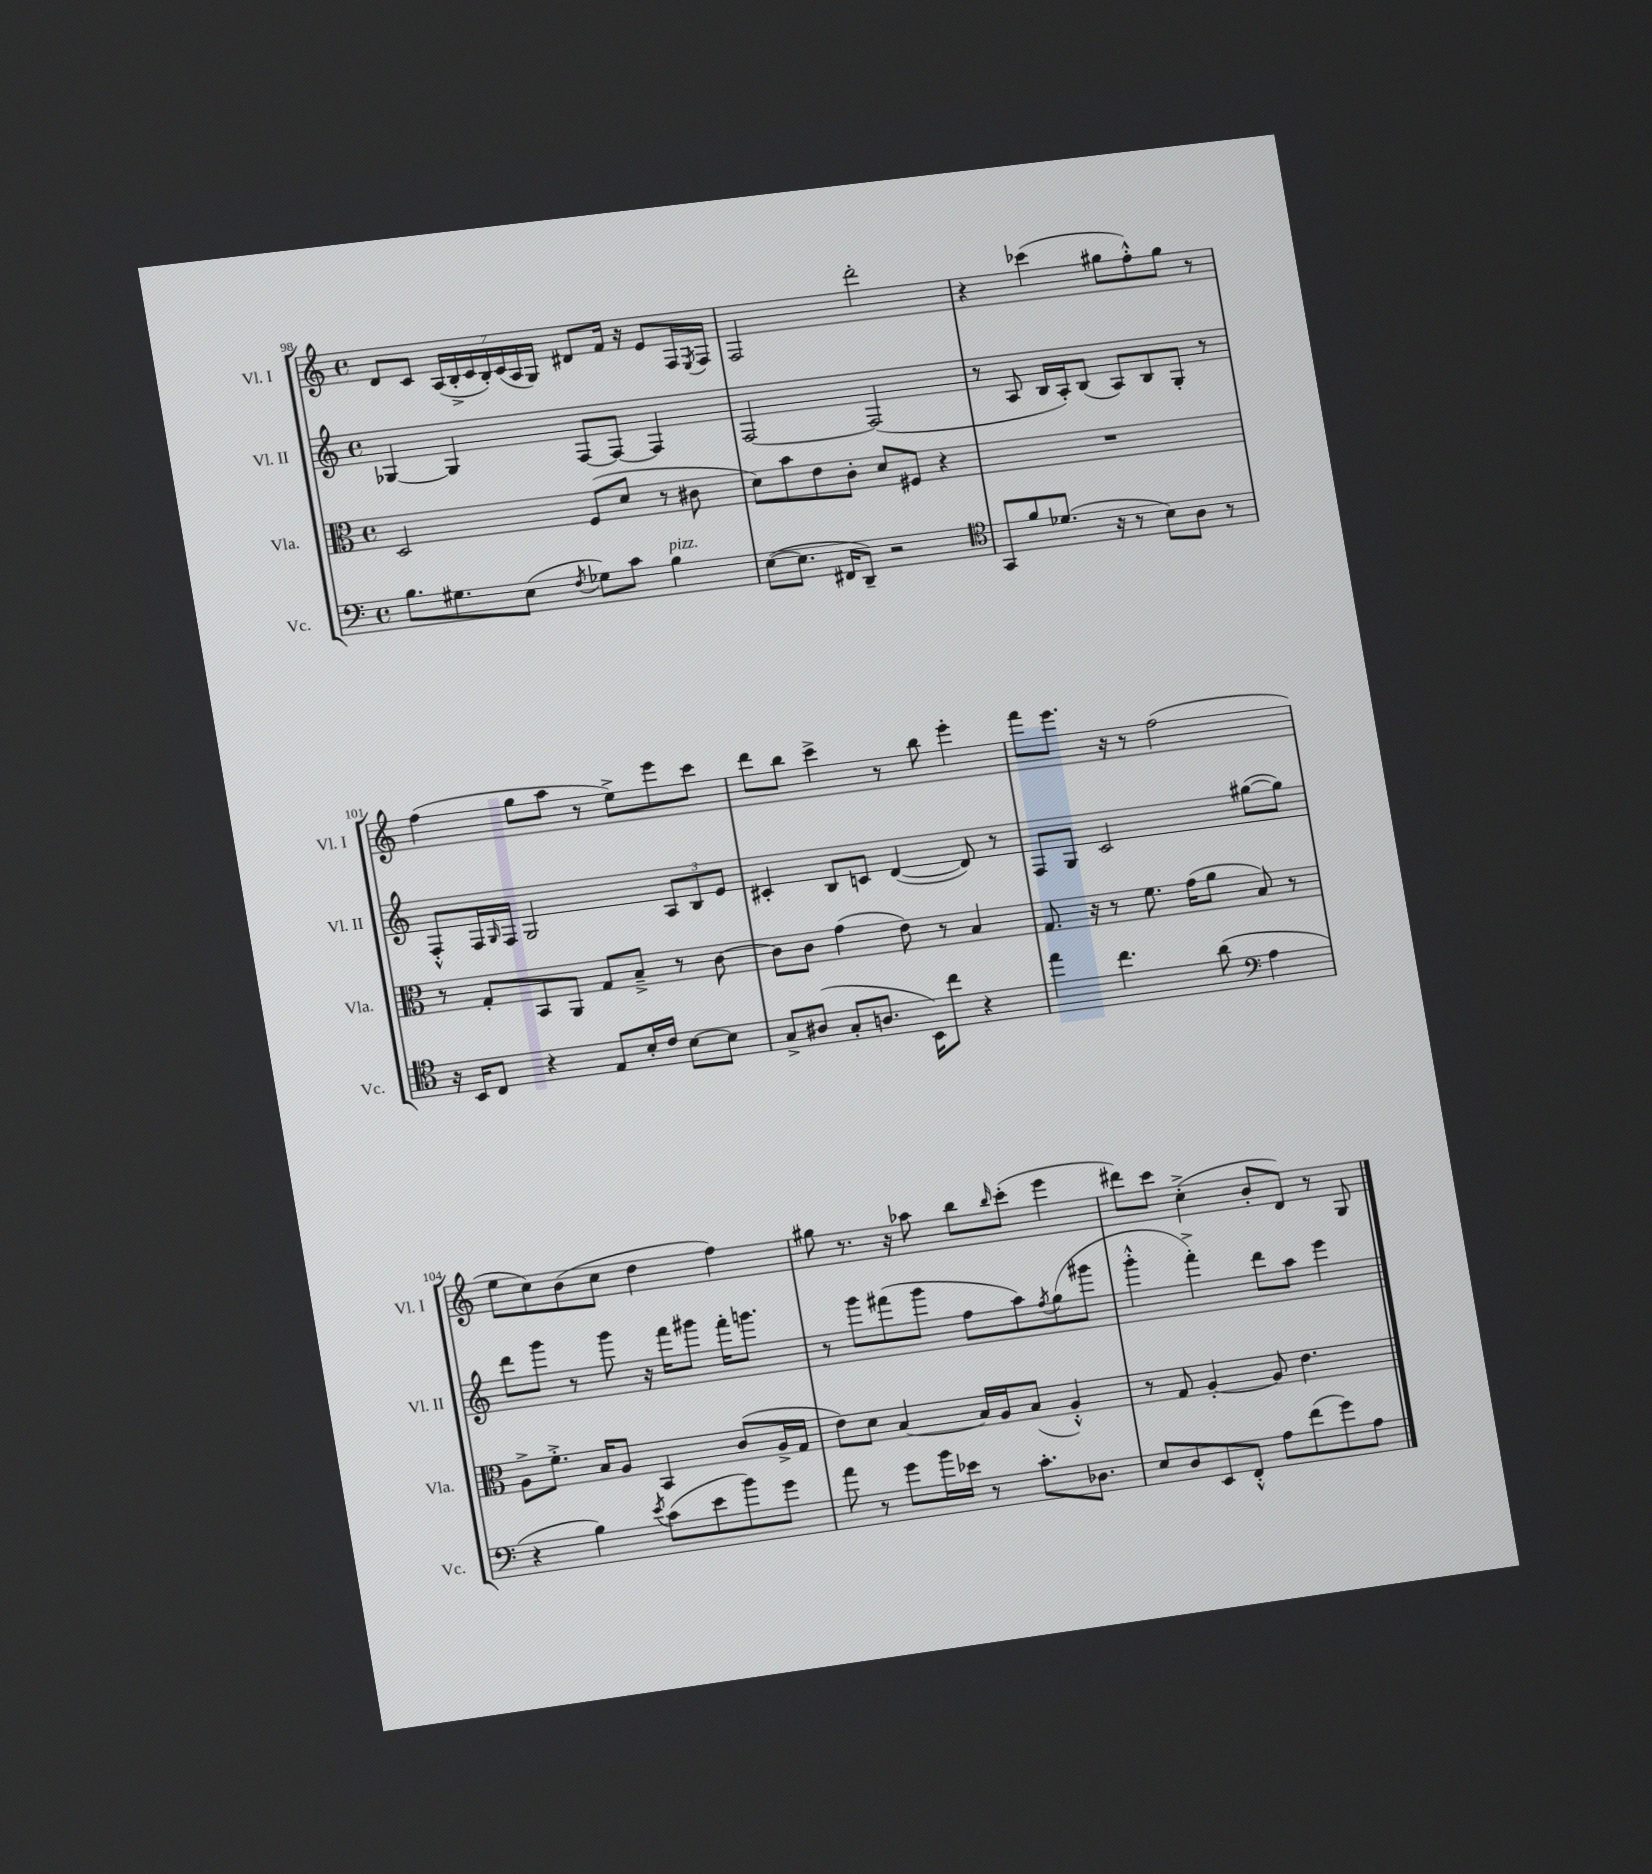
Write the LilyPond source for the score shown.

<<
\new StaffGroup <<
\new Staff = "s0" \with { instrumentName = "Vl. I" shortInstrumentName = "Vl. I" } {
    \clef treble \key c \major \defaultTimeSignature \time 4/4
    d'8 c'8 \tuplet 7/4 { a16( b16-.-> c'16 b16-.) c'16( a16 g16) } dis'8 f'16 r16 e'8 f16 \acciaccatura { e8 } f16 |
    f2 d'''2-. |
    r4 ces'''4( gis''8 f''8-.-^) gis''8 r8 |
    f''4( g''8 a''8 r8 e''8->) e'''8 c'''8 |
    d'''8 b''8 c'''4-> r8 b''8 e'''4-. |
    f'''8 e'''8. r16 r8 f''2( |
    e''8 c''8) b'8( c''8 d''4 f''4) |
    gis''8 r8. r16 aes''8 b''8 \grace { b''16 } c'''8-.( e'''4 |
    dis'''8) c'''8 c''4-.->( b'8-. d'8) r8 g8 \bar "|." |
}
\new Staff = "s1" \with { instrumentName = "Vl. II" shortInstrumentName = "Vl. II" } {
    \clef treble \key c \major \defaultTimeSignature \time 4/4
    ges4~ ges4 f8~ f8~ f4 |
    f2~ f2( |
    r8 a8 b16 a16-.) b8( a8) b8 g8-. r8 |
    f8-.-^ f16 \grace { g16 } f16 g2 \tuplet 3/2 { a8 b8 e'8 } |
    cis'4-. b8 c'8 d'4~( d'8) r8 |
    f8 g8 c'2 gis''8~( gis''8) |
    d'''8 g'''8 r8 g'''8 r16 f'''16 gis'''8 f'''16-. g'''8. |
    r8 g'''8 fis'''8( g'''8 f''8 a''8) \acciaccatura { f''8 } g''8( gis'''8 |
    g'''4-.-^ f'''4-.->) d'''8 a''8 e'''4 \bar "|." |
}
\new Staff = "s2" \with { instrumentName = "Vla." shortInstrumentName = "Vla." } {
    \clef alto \key c \major \defaultTimeSignature \time 4/4
    d2 f8( d'8 r8 cis'8 |
    d'8) b'8 e'8 c'8-. d'8 fis8 r4 |
    R1 |
    r8 g8-. b,8 a,8 g8 b8---> r8 c'8~ |
    c'8 c'8 g'4( e'8) r8 b4 |
    g8. r16 r8 f'8. g'16( a'8 b8) r8 |
    a8-> f'8.-.-> b16 a8 b,4 c'8( a16-> g16 |
    e'8) d'8 b4~ b16 a16 b8( a4-.-^) |
    r8 g8 a4~-. a8 e'4. \bar "|." |
}
\new Staff = "s3" \with { instrumentName = "Vc." shortInstrumentName = "Vc." } {
    \clef bass \key c \major \defaultTimeSignature \time 4/4
    b8. gis8. e8( \acciaccatura { f8 } ges8) c'8 b4^\markup { \italic "pizz." } |
    e8~( e8. fis,16 d,8--) r2 |
    \clef tenor g,8 f'8 des'8.( r16 r8 b8) a8 r8 |
    r16 b,16 c8 r4 e8 b16-. c'16 b8~ b8 |
    g8-> ais8( g8-. a8. b,16) c''8 r4 |
    e''4 c''4. a'8( \clef bass a4 |
    r4 b4) \acciaccatura { e'8 } c'8( e'8 b'8) g'8 |
    a'8 r8 g'8 b'16 ees'16 r8 c'8.-. des8. |
    e8 d8 e,8 f,8-.-^ a8 f'8( g'8) a8 \bar "|." |
}
>>
>>
\layout { \context { \Score currentBarNumber = #98 } }
